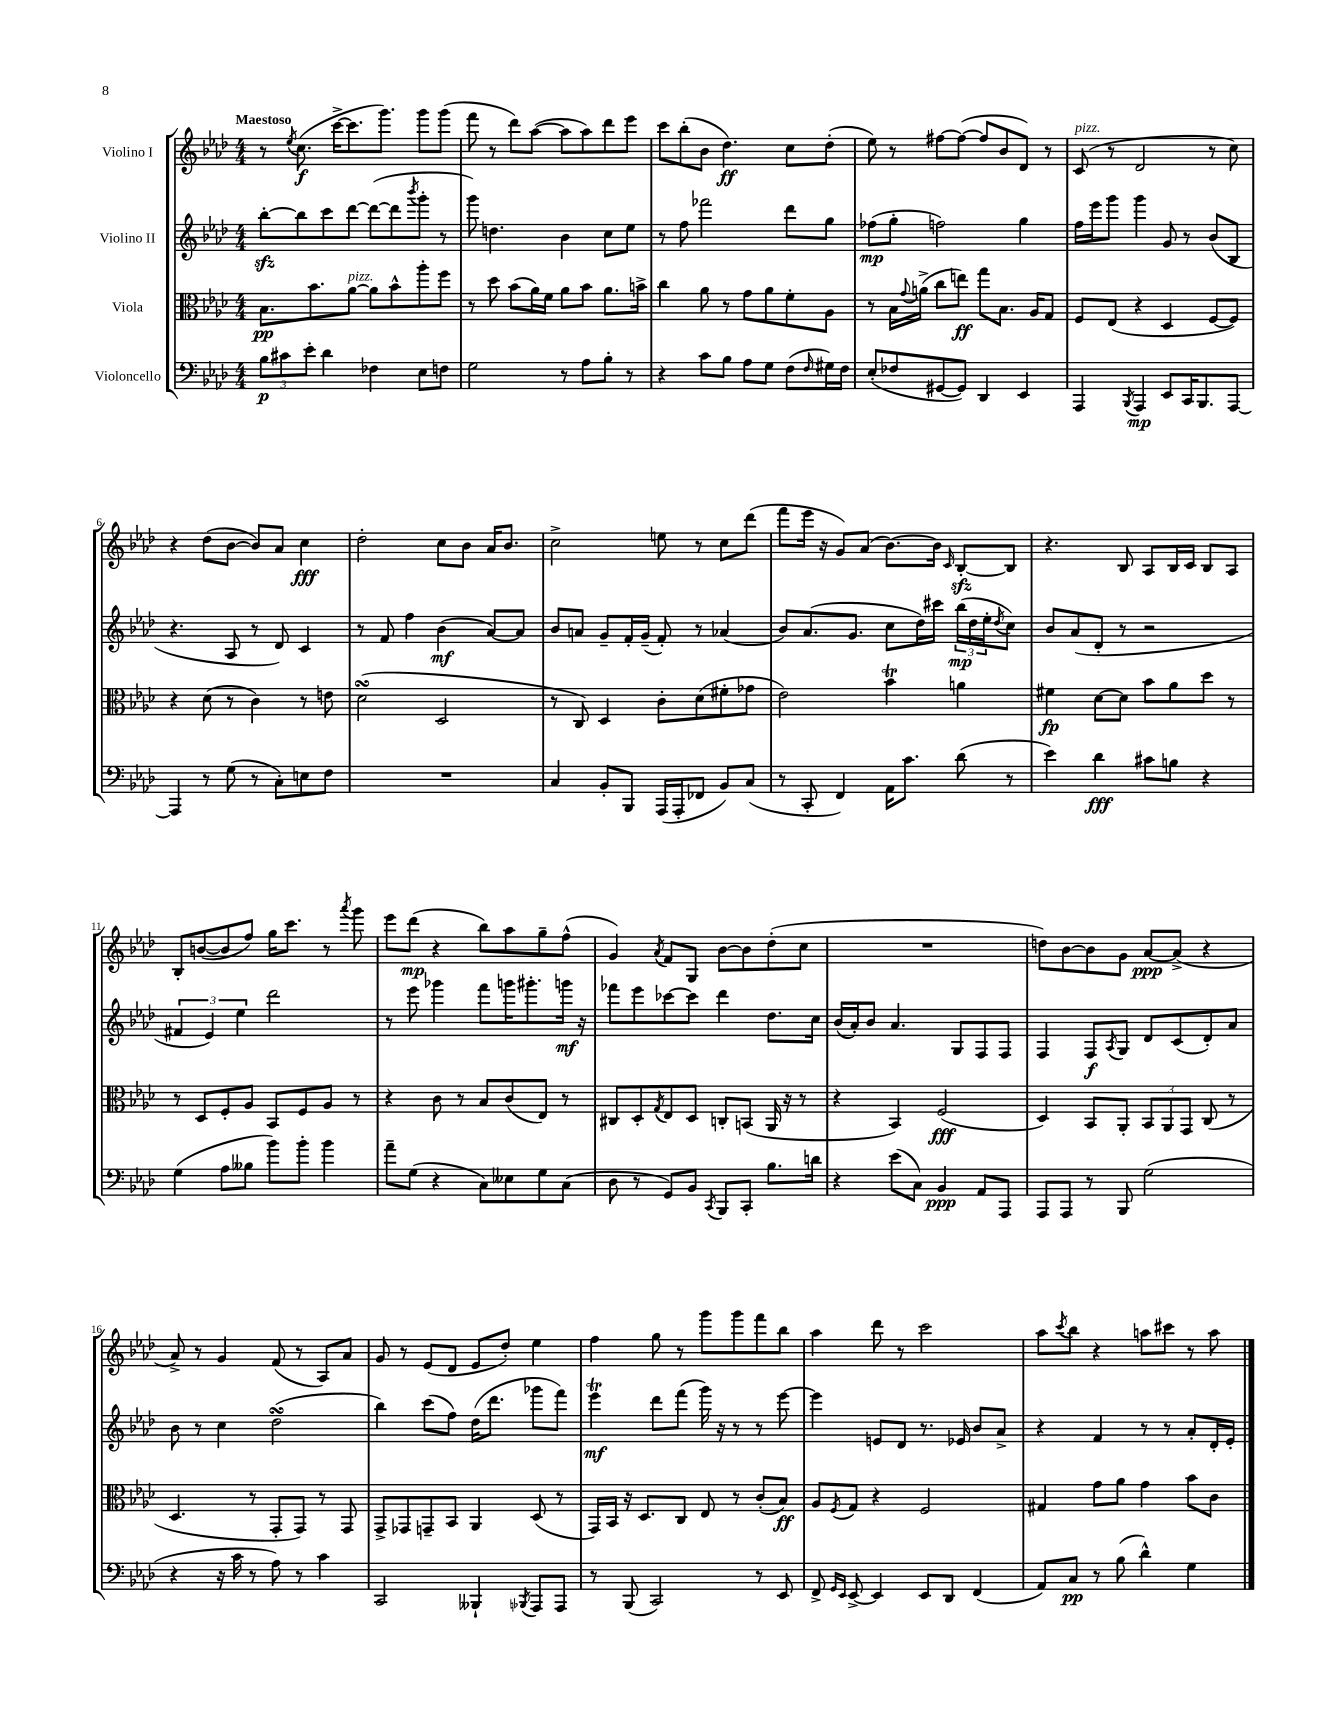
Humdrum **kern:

**kern	**dynam	**kern	**dynam	**kern	**dynam	**kern	**dynam
*part4	*part4	*part3	*part3	*part2	*part2	*part1	*part1
*staff4	*staff4	*staff3	*staff3	*staff2	*staff2	*staff1	*staff1
*I"Violoncello	*	*I"Viola	*	*I"Violino II	*	*I"Violino I	*
*clefF4	*	*clefC3	*	*clefG2	*	*clefG2	*
*k[b-e-a-d-]	*	*k[b-e-a-d-]	*	*k[b-e-a-d-]	*	*k[b-e-a-d-]	*
*M4/4	*	*M4/4	*	*M4/4	*	*M4/4	*
=1	=1	=1	=1	=1	=1	=1	=1
!	!	!	!	!	!	!LO:TX:a:B:t=Maestoso	!
12B-\L	p	8.B-\L	pp	[8bb-zz'\L	.	8r	.
12c#X\	.	.	.	.	.	.	.
.	.	.	.	.	.	8qee-/	.
.	.	.	.	8bb-\]	.	(8.cc\	f
12e-'\J	.	.	.	.	.	.	.
.	.	8.b-\	.	.	.	.	.
4d-\	.	.	.	8ccc\	.	.	.
.	.	.	.	.	.	[16ccc^\KL	.
!	!	!LO:TX:a:i:t=pizz.	!	!	!	!	!
.	.	[8a-\J	.	[8ddd-\J	.	8.ccc\]	.
4F-X\	.	8a-\L]	.	(8ddd-\L_	.	.	.
.	.	.	.	.	.	8.ggg\J)	.
.	.	8b-^^\	.	8ddd-\]	.	.	.
.	.	.	.	8qbbb-/	.	.	.
8E-\L	.	8aa-'\	.	8ggg'\J	.	8ggg\L	.
8Fn\J	.	8ff\J	.	8r	.	(8ggg\J	.
=2	=2	=2	=2	=2	=2	=2	=2
2G\	.	8r	.	8ggg\)	.	8fff\	.
.	.	8dd-\	.	4.ddn\	.	8r	.
.	.	(8b-\L	.	.	.	8ddd-\L)	.
.	.	16a-\L)	.	.	.	([8aa-\J	.
.	.	16f\JJ	.	.	.	.	.
8r	.	8a-\L	.	4b-\	.	8aa-\L]	.
8A-\L	.	8b-\J	.	.	.	8aa-\)	.
8B-'\J	.	8.a-\L	.	8cc\L	.	8ddd-\	.
8r	.	.	.	8ee-\J	.	8eee-\J	.
.	.	16bn^\Jk	.	.	.	.	.
=3	=3	=3	=3	=3	=3	=3	=3
4r	.	4cc\	.	8r	.	8ccc\L	.
.	.	.	.	8ff\	.	(8bb-'\	.
8c\L	.	8a-\	.	2fff-X\	.	8b-\J	.
8B-\J	.	8r	.	.	.	4.dd-\)	ff
8A-\L	.	8g\L	.	.	.	.	.
8G\J	.	8a-\	.	.	.	.	.
(8F\L	.	8f'\	.	8ddd-\L	.	8cc\L	.
16qqF/	.	.	.	.	.	.	.
16G#X\L)	.	8A-\J	.	8gg\J	.	(8dd-'\J	.
16F\JJ	.	.	.	.	.	.	.
=4	=4	=4	=4	=4	=4	=4	=4
(8E-'/L	.	8r	.	(8ff-X\L	mp	8ee-\)	.
8F-X/	.	16B-\LL	.	8gg'\J	.	8r	.
.	.	8qqg/	.	.	.	.	.
.	.	(16an^\JJ	.	.	.	.	.
[8GG#X/	.	8cc\L	.	2ffn\)	.	[8ff#X\L	.
8GG#/J])	.	8een\J)	ff	.	.	(8ff#\J_	.
4DD-/	.	8gg\L	.	.	.	8ff#/L]	.
.	.	8.B-\J	.	.	.	8b-/	.
4EE-/	.	.	.	4gg\	.	8d-/J)	.
.	.	16A-/KL	.	.	.	.	.
.	.	8G/J	.	.	.	8r	.
=5	=5	=5	=5	=5	=5	=5	=5
!	!	!	!	!	!	!LO:TX:a:i:t=pizz.	!
4AAA-/	.	8F/L	.	16ff\LL	.	(8c/	.
.	.	.	.	16eee-\J	.	.	.
.	.	(8E-/J	.	8ggg\J	.	8r	.
8qBBB-/	.	.	.	.	.	.	.
4AAA-/	mp	4r	.	4ggg\	.	2d-/	.
8EE-/L	.	4D-/	.	8g/	.	.	.
16CC/K	.	.	.	8r	.	.	.
8.BBB-/	.	.	.	.	.	.	.
.	.	[8F/L	.	(8b-/L	.	8r	.
[8AAA-/J	.	8F/J])	.	8B-/J	.	8cc\)	.
!!LO:LB:g=z
=6	=6	=6	=6	=6	=6	=6	=6
4AAA-/]	.	4r	.	4.r	.	4r	.
8r	.	(8d-\	.	.	.	(8dd-\L	.
(8G\	.	8r	.	8A-/	.	[8b-\J	.
8r	.	4c\)	.	8r	.	8b-/L])	.
8C'\L)	.	.	.	8d-/)	.	8a-/J	.
8En\	.	8r	.	4c/	.	4cc\	fff
8F\J	.	8en\	.	.	.	.	.
=7	=7	=7	=7	=7	=7	=7	=7
1r	.	(2d-sSSs\	.	8r	.	2dd-'\	.
.	.	.	.	8f/	.	.	.
.	.	.	.	4ff\	.	.	.
.	.	2D-/	.	(4b-\	mf	8cc\L	.
.	.	.	.	.	.	8b-\J	.
.	.	.	.	[8a-/L)	.	16a-/KL	.
.	.	.	.	.	.	8.b-/J	.
.	.	.	.	8a-/J]	.	.	.
=8	=8	=8	=8	=8	=8	=8	=8
4C/	.	8r	.	8b-/L	.	2cc^\	.
.	.	8C/)	.	8an/J	.	.	.
8BB-'/L	.	4D-/	.	8g~/L	.	.	.
8BBB-/J	.	.	.	16f'/L	.	.	.
.	.	.	.	(16g~/JJ	.	.	.
(16AAA-/LL	.	8c'\L	.	8f'/)	.	8een\	.
16AAA-'/J	.	.	.	.	.	.	.
8FF-X/J	.	(8d-\	.	8r	.	8r	.
8BB-/L)	.	8f#X'\	.	(4a-X/	.	8cc\L	.
(8C/J	.	8g-X\J	.	.	.	(8ddd-\J	.
=9	=9	=9	=9	=9	=9	=9	=9
8r	.	2e-\)	.	8b-/L)	.	8fff\L	.
8CC'/	.	.	.	(8.a-/	.	16eee-\Jk	.
.	.	.	.	.	.	16r	.
4FF/)	.	.	.	.	.	8g/L)	.
.	.	.	.	8.g/J	.	.	.
.	.	.	.	.	.	(8a-/J	.
16AA-\KL	.	4b-T\	.	8cc\L	.	[8.b-\L)	.
8.c\J	.	.	.	.	.	.	.
.	.	.	.	16dd-\L)	.	.	.
.	.	.	.	16ccc#X\JJ	.	16b-\Jk]	.
.	.	.	.	.	.	16qqc/	.
(8d-\	.	4an\	.	(24bb-\LL	mp	[8B-zz'/L	.
.	.	.	.	24dd-\	.	.	.
.	.	.	.	24ee-'\J	.	.	.
.	.	.	.	8qdd-/	.	.	.
8r	.	.	.	8cc\J)	.	8B-/J]	.
=10	=10	=10	=10	=10	=10	=10	=10
4e-\)	.	4f#X\	fp	8b-/L	.	4.r	.
.	.	.	.	(8a-/	.	.	.
4d-\	fff	[8d-\L	.	8d-'/J	.	.	.
.	.	8d-\J]	.	8r	.	8B-/	.
8c#X\L	.	8b-\L	.	2r	.	8A-/L	.
8Bn\J	.	8a-\	.	.	.	16B-/L	.
.	.	.	.	.	.	16c/JJ	.
4r	.	8dd-\J	.	.	.	8B-/L	.
.	.	8r	.	.	.	8A-/J	.
!!LO:LB:g=z
=11	=11	=11	=11	=11	=11	=11	=11
(4G\	.	8r	.	6f#X/	.	8B-'/L	.
.	.	8D-/L	.	.	.	([8bn/	.
.	.	.	.	6e-/)	.	.	.
8A-\L	.	8F'/	.	.	.	8b/]	.
.	.	.	.	6ee-\	.	.	.
8B--X\J	.	8A-/J	.	.	.	8ff/J)	.
8b-\L)	.	8BB-/L	.	2ddd-\	.	16gg\KL	.
.	.	.	.	.	.	8.ccc\J	.
8b-'\J	.	8F/	.	.	.	.	.
4b-\	.	8A-/J	.	.	.	8r	.
.	.	.	.	.	.	8qaaa-/	.
.	.	8r	.	.	.	8ggg\	.
=12	=12	=12	=12	=12	=12	=12	=12
8a-~\L	.	4r	.	8r	.	8eee-\L	.
(8G\J	.	.	.	8eee-\	.	(8ddd-\J	mp
4r	.	8c\	.	4ggg-X\	.	4r	.
.	.	8r	.	.	.	.	.
8C\L)	.	8B-/L	.	8fff\L	.	8bb-\L)	.
8E--X\	.	(8c/	.	16gggn\K	.	8aa-\	.
.	.	.	.	8.ggg#X'\	.	.	.
8G\	.	8E-/J)	.	.	.	8gg~\	.
(8C\J	.	8r	.	16gggn\Jk	mf	(8ff^^\J	.
.	.	.	.	16r	.	.	.
=13	=13	=13	=13	=13	=13	=13	=13
8D-\	.	8C#X/L	.	8fff-X\L	.	4g/)	.
8r	.	8D-'/	.	8eee-\	.	.	.
.	.	8qG/	.	.	.	8qa-/	.
8GG/L)	.	8E-/	.	[8ccc-X\	.	8f/L	.
8BB-/J	.	8D-/J	.	8ccc-\J]	.	8G/J	.
8qCC/	.	.	.	.	.	.	.
8BBB-/L	.	8Cn'/L	.	4ddd-\	.	[8b-\L	.
8CC'/J	.	(8BBn/J	.	.	.	8b-\]	.
8.B-\L	.	16AA-/	.	8.dd-\L	.	(8dd-'\	.
.	.	16r	.	.	.	.	.
.	.	8r	.	.	.	8cc\J	.
16dn\Jk	.	.	.	16cc\Jk	.	.	.
=14	=14	=14	=14	=14	=14	=14	=14
4r	.	4r	.	(16b-/LL	.	1r	.
.	.	.	.	16a-'/J)	.	.	.
.	.	.	.	8b-/J	.	.	.
(8e-\L	.	4BB-/)	.	4.a-/	.	.	.
8C\J)	.	.	.	.	.	.	.
4BB-/	ppp	(2F/	fff	.	.	.	.
.	.	.	.	8G/L	.	.	.
8AA-/L	.	.	.	8F/	.	.	.
8AAA-/J	.	.	.	8F/J	.	.	.
=15	=15	=15	=15	=15	=15	=15	=15
8AAA-/L	.	4D-/)	.	4F/	.	8ddn\L)	.
8AAA-/J	.	.	.	.	.	[8b-\	.
8r	.	8BB-/L	.	8F/L	f	8b-\]	.
.	.	.	.	8qA-/	.	.	.
8BBB-/	.	8AA-'/J	.	8G/J	.	8g\J	.
(2G\	.	12BB-/L	.	8d-/L	.	[8a-/L	ppp
.	.	12AA-/	.	.	.	.	.
.	.	.	.	(8c/	.	(8a-^/J]	.
.	.	12GG/J	.	.	.	.	.
.	.	(8C/	.	8d-'/)	.	4r	.
.	.	8r	.	8a-/J	.	.	.
!!LO:LB:g=z
=16	=16	=16	=16	=16	=16	=16	=16
4r	.	4.D-/	.	8b-\	.	8a-^/)	.
.	.	.	.	8r	.	8r	.
16r	.	.	.	4cc\	.	4g/	.
16c\	.	.	.	.	.	.	.
8r	.	8r	.	.	.	.	.
8A-\)	.	8GG'/L	.	(2dd-sSSs\	.	(8f/	.
8r	.	8GG/J)	.	.	.	8r	.
4c\	.	8r	.	.	.	8A-/L)	.
.	.	8GG/	.	.	.	8a-/J	.
=17	=17	=17	=17	=17	=17	=17	=17
2CC/	.	8GG^/L	.	4bb-\)	.	8g/	.
.	.	8GG-X/	.	.	.	8r	.
.	.	8GGn~/	.	(8ccc\L	.	(8e-/L	.
.	.	8BB-/J	.	8ff\J)	.	8d-/J	.
4BBB--X`/	.	4AA-/	.	(16dd-\KL	.	8e-/L	.
.	.	.	.	8.ddd-\J	.	.	.
.	.	.	.	.	.	8dd-'/J)	.
8qBBB-X/	.	.	.	.	.	.	.
8AAA-/L	.	(8D-/	.	8ggg-X\L	.	4ee-\	.
8AAA-/J	.	8r	.	8fff\J)	.	.	.
=18	=18	=18	=18	=18	=18	=18	=18
8r	.	16GG/LL)	.	4eee-T\	mf	4ff\	.
.	.	16BB-/JJ	.	.	.	.	.
(8BBB-/	.	16r	.	.	.	.	.
.	.	8.D-/L	.	.	.	.	.
2CC/)	.	.	.	8ddd-\L	.	8gg\	.
.	.	8C/J	.	(8fff\J	.	8r	.
.	.	8E-/	.	16ggg\)	.	8ggg\L	.
.	.	.	.	16r	.	.	.
.	.	8r	.	8r	.	8ggg\	.
8r	.	(8c'/L	.	8r	.	8fff\	.
8EE-/	.	8B-/J)	ff	[8eee-\	.	8bb-\J	.
=19	=19	=19	=19	=19	=19	=19	=19
8FF^/	.	8A-/L	.	4eee-\]	.	4aa-\	.
16qqGG/LL	.	.	.	.	.	.	.
16qqEE-/JJ	.	8qF/	.	.	.	.	.
[8EE-^/	.	8G/J	.	.	.	.	.
4EE-/]	.	4r	.	8en/L	.	8ddd-\	.
.	.	.	.	8d-/J	.	8r	.
8EE-/L	.	2F/	.	8.r	.	2ccc\	.
8DD-/J	.	.	.	.	.	.	.
.	.	.	.	16e-X/	.	.	.
(4FF/	.	.	.	8b-/L	.	.	.
.	.	.	.	8a-^/J	.	.	.
=20	=20	=20	=20	=20	=20	=20	=20
8AA-/L)	.	4G#X/	.	4r	.	8aa-\L	.
.	.	.	.	.	.	8qccc/	.
8C/J	pp	.	.	.	.	8bb-\J	.
8r	.	8g\L	.	4f/	.	4r	.
(8B-\	.	8a-\J	.	.	.	.	.
4d-^^\)	.	4g\	.	8r	.	8aan\L	.
.	.	.	.	8r	.	8ccc#X\J	.
4G\	.	8b-\L	.	8a-'/L	.	8r	.
.	.	8c\J	.	16d-'/L	.	8aa\	.
.	.	.	.	16e-'/JJ	.	.	.
==	==	==	==	==	==	==	==
*-	*-	*-	*-	*-	*-	*-	*-
